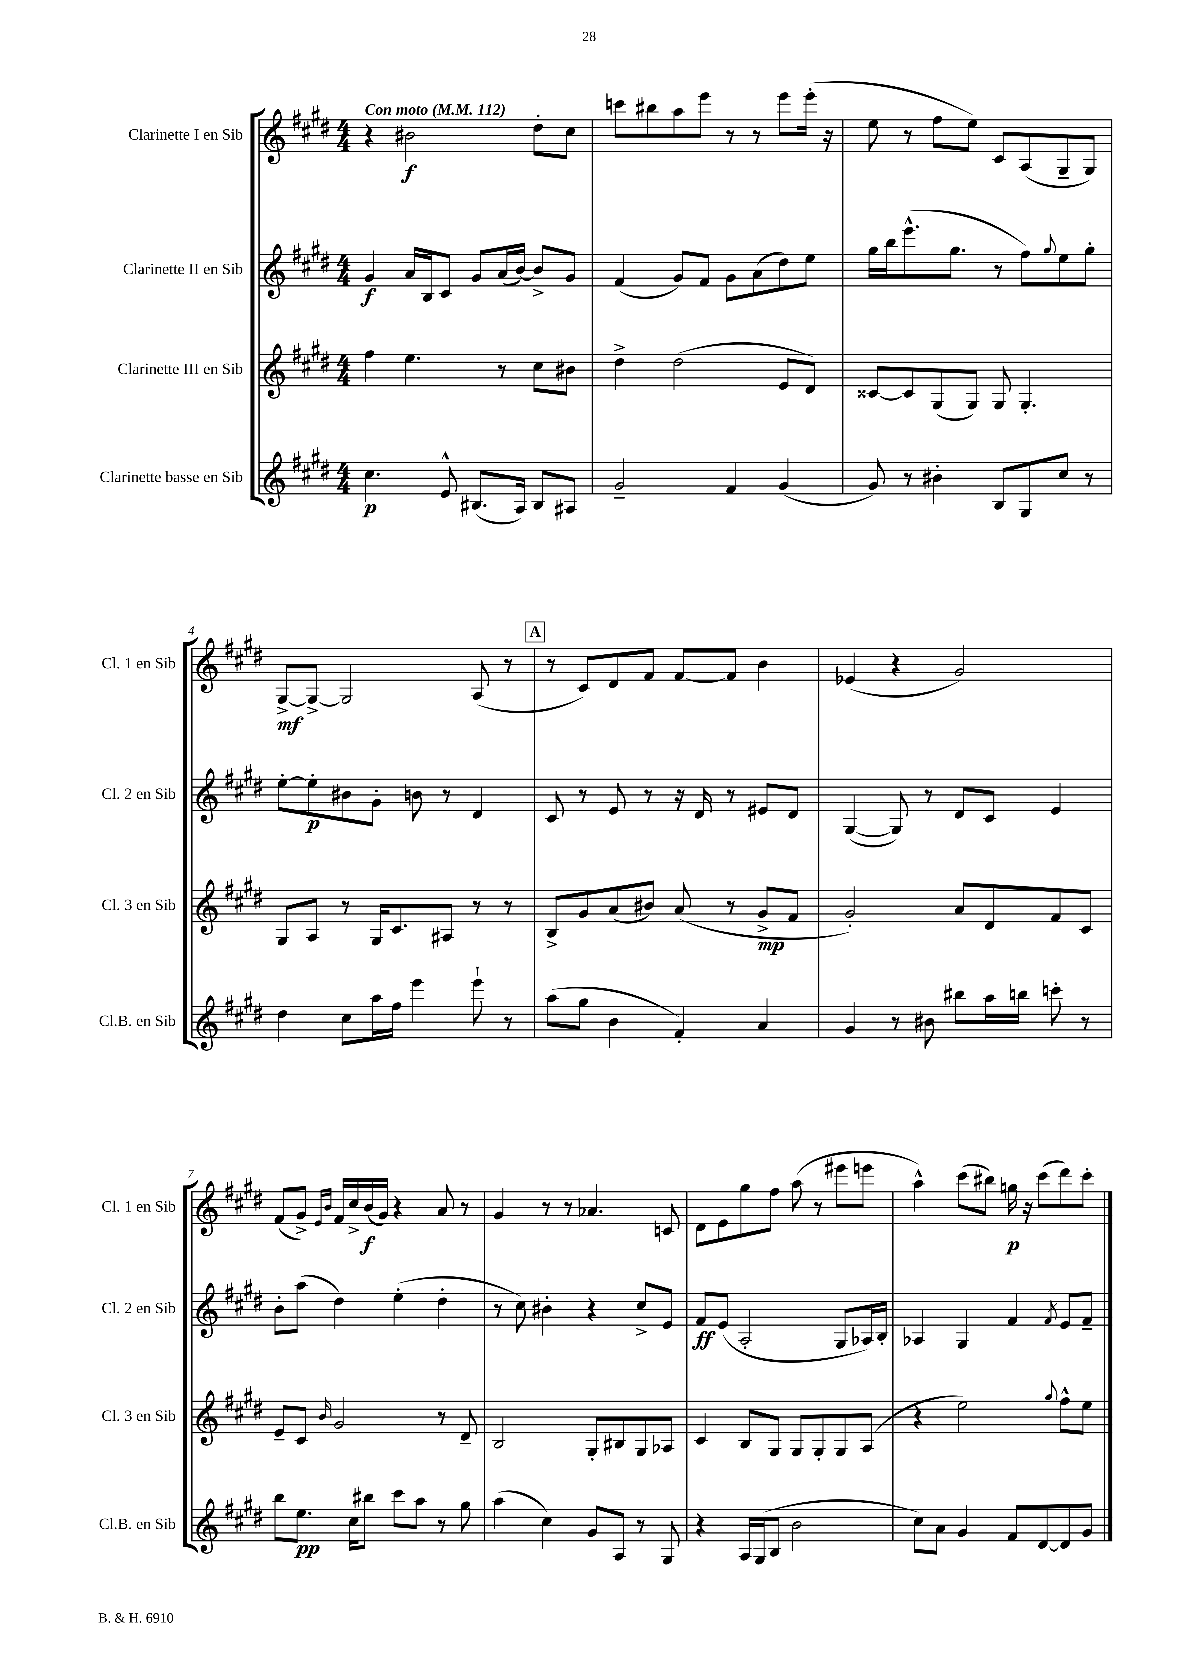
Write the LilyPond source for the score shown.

<<
\new StaffGroup <<
\new Staff = "s0" \with { instrumentName = "Clarinette I en Sib" shortInstrumentName = "Cl. 1 en Sib" } {
    \clef treble \key e \major \numericTimeSignature \time 4/4 \tempo "Con moto" 4 = 112
    r4 bis'2\f dis''8-. cis''8 |
    c'''8 bis''8 a''8 e'''8 r8 r8 e'''8 e'''16-.( r16 |
    e''8 r8 fis''8 e''8) cis'8 a8( gis8-- gis8) |
    gis8~->\mf gis8~-> gis2 a8( r8 |
    \mark \markup { \box "A" } r8 cis'8) dis'8 fis'8 fis'8~ fis'8 b'4 |
    ees'4( r4 gis'2) |
    fis'8( gis'8->) \grace { e'16 b'16 } fis'16 cis''16-> b'16\f( gis'16) r4 a'8 r8 |
    gis'4 r8 r8 aes'4. c'8 |
    dis'8 e'8 gis''8 fis''8 a''8( r8 eis'''8 e'''8 |
    a''4-^) cis'''8( bis''8) g''16\p r16 cis'''8( dis'''8) cis'''8-. \bar "|." |
}
\new Staff = "s1" \with { instrumentName = "Clarinette II en Sib" shortInstrumentName = "Cl. 2 en Sib" } {
    \clef treble \key e \major \numericTimeSignature \time 4/4
    gis'4\f a'16 b16 cis'8 gis'8 a'16( b'16~) b'8-> gis'8 |
    fis'4( gis'8) fis'8 gis'8 a'8( dis''8) e''8 |
    gis''16 b''16 e'''8.-^( gis''8. r8 fis''8) \appoggiatura { gis''8 } e''8 gis''8-. |
    e''8~-. e''8-.\p bis'8 gis'8-. b'8 r8 dis'4 |
    \mark \markup { \box "A" } cis'8 r8 e'8 r8 r16 dis'16 r8 eis'8 dis'8 |
    gis4~( gis8) r8 dis'8 cis'8 e'4 |
    b'8-. a''8( dis''4) e''4-.( dis''4-. |
    r8 cis''8) bis'4-. r4 cis''8-> e'8 |
    fis'8\ff e'8( a2-. gis8 aes16) b16-. |
    aes4 gis4 fis'4 \acciaccatura { fis'8 } e'8 fis'8-- \bar "|." |
}
\new Staff = "s2" \with { instrumentName = "Clarinette III en Sib" shortInstrumentName = "Cl. 3 en Sib" } {
    \clef treble \key e \major \numericTimeSignature \time 4/4
    fis''4 e''4. r8 cis''8 bis'8 |
    dis''4-> dis''2( e'8 dis'8) |
    cisis'8~ cisis'8 gis8( gis8) gis8 gis4.-. |
    gis8 a8 r8 gis16 cis'8. ais8 r8 r8 |
    \mark \markup { \box "A" } b8-> gis'8 a'8( bis'8) a'8( r8 gis'8->\mp fis'8 |
    gis'2-.) a'8 dis'8 fis'8 cis'8 |
    e'8-- cis'8 \grace { b'16 } gis'2 r8 dis'8-- |
    b2 gis8-. bis8 gis8 aes8 |
    cis'4 b8 gis8 gis8 gis8-. gis8 a8( |
    r4 e''2) \appoggiatura { gis''8 } fis''8-^ e''8 \bar "|." |
}
\new Staff = "s3" \with { instrumentName = "Clarinette basse en Sib" shortInstrumentName = "Cl.B. en Sib" } {
    \clef treble \key e \major \numericTimeSignature \time 4/4
    cis''4.\p e'8-^ bis8.( a16) bis8 ais8 |
    gis'2-- fis'4 gis'4( |
    gis'8) r8 bis'4-. b8 gis8 cis''8 r8 |
    dis''4 cis''8 a''16 fis''16 e'''4 e'''8-! r8 |
    \mark \markup { \box "A" } a''8( gis''8 b'4 fis'4-.) a'4 |
    gis'4 r8 bis'8 bis''8 a''16 b''16 c'''8-. r8 |
    b''8 e''8.\pp cis''16 bis''8 cis'''8 a''8 r8 gis''8 |
    a''4( cis''4) gis'8 a8 r8 gis8 |
    r4 a16 gis16( b8 b'2 |
    cis''8) a'8 gis'4 fis'8 dis'8~ dis'8 gis'8 \bar "|." |
}
>>
>>
